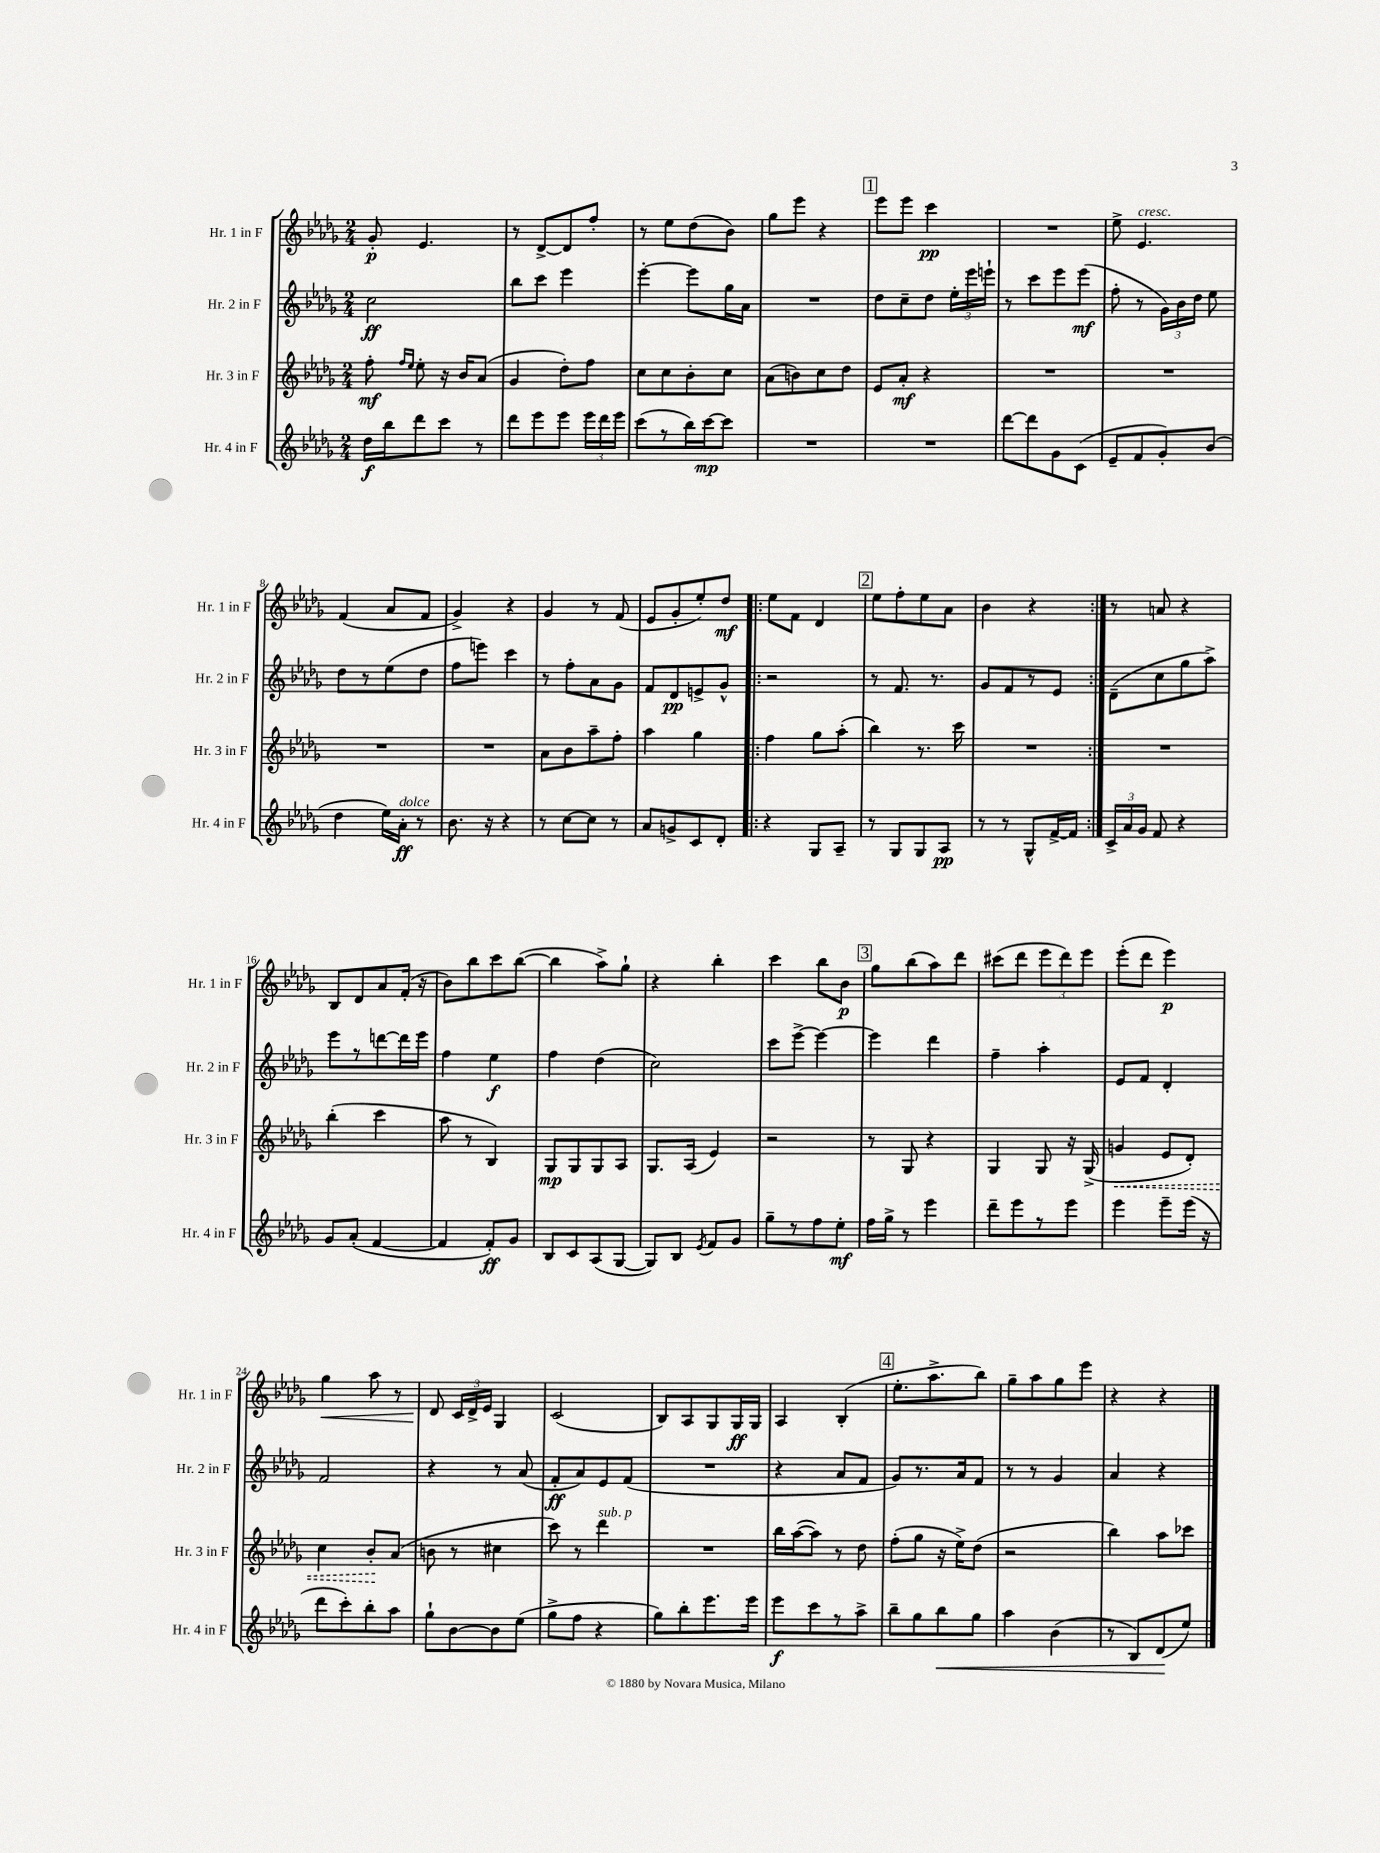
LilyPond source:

<<
\new StaffGroup <<
\new Staff = "s0" \with { instrumentName = "Hr. 1 in F" shortInstrumentName = "Hr. 1 in F" } {
    \clef treble \key des \major \numericTimeSignature \time 2/4
    \autoBeamOff ges'8-.\p ees'4. |
    r8 des'8[~-> des'8 f''8]-. |
    r8 ees''8[ des''8( bes'8]) |
    ges''8[ ees'''8] r4 |
    \mark \markup { \box "1" } ees'''8[ ees'''8] c'''4\pp |
    R2 |
    ees''8-> ees'4.^\markup { \italic "cresc." } |
    f'4( aes'8[ f'8] |
    ges'4->) r4 |
    ges'4 r8 f'8( |
    ees'8[ ges'8-. ees''8-.) des''8]\mf |
    \repeat volta 2 { ees''8[ f'8] des'4 |
    \mark \markup { \box "2" } ees''8[ f''8-. ees''8 aes'8] |
    bes'4 r4 | }
    r8 a'8 r4 |
    bes8[ des'8 aes'8 f'16]-.( r16 |
    bes'8[) bes''8 c'''8 bes''8]~( |
    bes''4 aes''8[->) ges''8]-! |
    r4 bes''4-. |
    c'''4 bes''8[ bes'8]\p |
    \mark \markup { \box "3" } ges''8[ bes''8( aes''8) des'''8] |
    cis'''8[( des'''8] \tuplet 3/2 { ees'''8[ des'''8) ees'''8] } |
    ees'''8[-.( des'''8] ees'''4\p) |
    ges''4\< aes''8 r8 |
    des'8\! \tuplet 3/2 { c'16[ des'16-> ees'16] } ges4 |
    c'2( |
    bes8[) aes8 ges8 ges16\ff ges16] |
    aes4 bes4-.( |
    \mark \markup { \box "4" } ees''8.[-. aes''8.-> bes''8]) |
    ges''8[-- aes''8 ges''8 ees'''8] |
    r4 r4 \bar "|." |
}
\new Staff = "s1" \with { instrumentName = "Hr. 2 in F" shortInstrumentName = "Hr. 2 in F" } {
    \clef treble \key des \major \numericTimeSignature \time 2/4
    \autoBeamOff c''2\ff |
    bes''8[ c'''8] ees'''4 |
    ees'''4~-. ees'''8[ ges''16 aes'16] |
    R2 |
    \mark \markup { \box "1" } des''8[ c''8-- des''8] \tuplet 3/2 { ees''16[-. ees'''16 e'''16]-! } |
    r8 c'''8[ ees'''8 ees'''8]\mf( |
    f''8-. r8 \tuplet 3/2 { ges'16[) bes'16 des''16] } ees''8 |
    des''8[ r8 ees''8( des''8] |
    f''8[ e'''8]) c'''4 |
    r8 f''8[-. aes'8 ges'8] |
    f'8[ des'8\pp e'8-> ges'8]-^ |
    \repeat volta 2 { r2 |
    \mark \markup { \box "2" } r8 f'8. r8. |
    ges'8[ f'8 r8 ees'8] | }
    des'8[--( c''8 ges''8 aes''8]->) |
    ees'''8[ r8 d'''8~ d'''16 ees'''16] |
    f''4 ees''4\f |
    f''4 des''4( |
    c''2) |
    c'''8[ ees'''8]~-> ees'''4~ |
    \mark \markup { \box "3" } ees'''4 des'''4 |
    f''4-- aes''4-. |
    ees'8[ f'8] des'4-. |
    f'2 |
    r4 r8 aes'8( |
    f'8[-.\ff aes'8) ees'8 f'8]( |
    R2 |
    r4 aes'8[ f'8] |
    \mark \markup { \box "4" } ges'8[) r8. aes'16 f'8] |
    r8 r8 ges'4 |
    aes'4 r4 \bar "|." |
}
\new Staff = "s2" \with { instrumentName = "Hr. 3 in F" shortInstrumentName = "Hr. 3 in F" } {
    \clef treble \key des \major \numericTimeSignature \time 2/4
    \autoBeamOff f''8-.\mf \grace { f''16[ ees''16] } ees''8-. r16 bes'16[ aes'8]( |
    ges'4 des''8[-.) f''8] |
    c''8[ c''8 bes'8-. c''8] |
    aes'8[( b'8) c''8 des''8] |
    \mark \markup { \box "1" } ees'8[ aes'8]-.\mf r4 |
    R2 |
    R2 |
    R2 |
    R2 |
    aes'8[ bes'8 aes''8-- f''8]-. |
    aes''4 ges''4 |
    \repeat volta 2 { f''4 ges''8[ aes''8]-.( |
    \mark \markup { \box "2" } bes''4) r8. c'''16 |
    R2 | }
    R2 |
    bes''4-.( c'''4 |
    aes''8 r8 bes4) |
    ges8[\mp ges8 ges8 aes8] |
    ges8.[ aes16]( ees'4) |
    r2 |
    \mark \markup { \box "3" } r8 ges8 r4 |
    ges4 ges8 r16 ges16->( |
    \once \override Hairpin.style = #'dashed-line g'4\< ees'8[ des'8]-.) |
    c''4 bes'8[-.\! aes'8]( |
    b'8 r8 cis''4 |
    c'''8) r8 des'''4^\markup { \italic "sub. p" } |
    R2 |
    bes''16[ aes''16~( aes''8]) r8 des''8 |
    \mark \markup { \box "4" } f''8[-.( ges''8] r16 ees''16[->) des''8]( |
    r2 |
    bes''4) aes''8[ ces'''8] \bar "|." |
}
\new Staff = "s3" \with { instrumentName = "Hr. 4 in F" shortInstrumentName = "Hr. 4 in F" } {
    \clef treble \key des \major \numericTimeSignature \time 2/4
    \autoBeamOff des''16[\f bes''16 des'''8 c'''8] r8 |
    des'''8[ ees'''8 ees'''8] \tuplet 3/2 { ees'''16[ des'''16 ees'''16] } |
    c'''8[( r8 bes''16) c'''16~\mp c'''8] |
    R2 |
    \mark \markup { \box "1" } R2 |
    des'''8[~ des'''8 ges'8 c'8]( |
    ees'8[-- f'8 ges'8-.) bes'8]( |
    des''4 ees''16[) aes'16]-.\ff^\markup { \italic "dolce" } r8 |
    bes'8. r16 r4 |
    r8 c''8[~ c''8] r8 |
    aes'8[ g'8-> c'8 des'8]-. |
    \repeat volta 2 { r4 ges8[ aes8]-- |
    \mark \markup { \box "2" } r8 ges8[ ges8 aes8]\pp |
    r8 r8 ges8[-^ f'16~-> f'16] | }
    \tuplet 3/2 { c'16[-> aes'16 ges'16] } f'8 r4 |
    ges'8[ aes'8]-.( f'4~ |
    f'4 f'8[-.\ff) ges'8] |
    bes8[ c'8 aes8( ges8]~ |
    ges8[) bes8] \acciaccatura { ees'8 } f'8[ ges'8] |
    ges''8[-- r8 f''8 ees''8]-.\mf |
    \mark \markup { \box "3" } f''16[ ges''16]-> r8 ees'''4 |
    des'''8[-- ees'''8 r8 ees'''8] |
    ees'''4 ees'''8[-- ees'''16]( r16 |
    des'''8[ c'''8-.) bes''8-. aes''8] |
    ges''8[-! bes'8~ bes'8 ees''8]( |
    ges''8[-> f''8] r4 |
    ges''8[) bes''8-. ees'''8. ees'''16] |
    ees'''8[\f c'''8 r8 aes''8]-> |
    \mark \markup { \box "4" } bes''8[-- ges''8 bes''8\< ges''8] |
    aes''4 bes'4( |
    r8 bes8[) des'8\!( ees''8]) \bar "|." |
}
>>
>>
